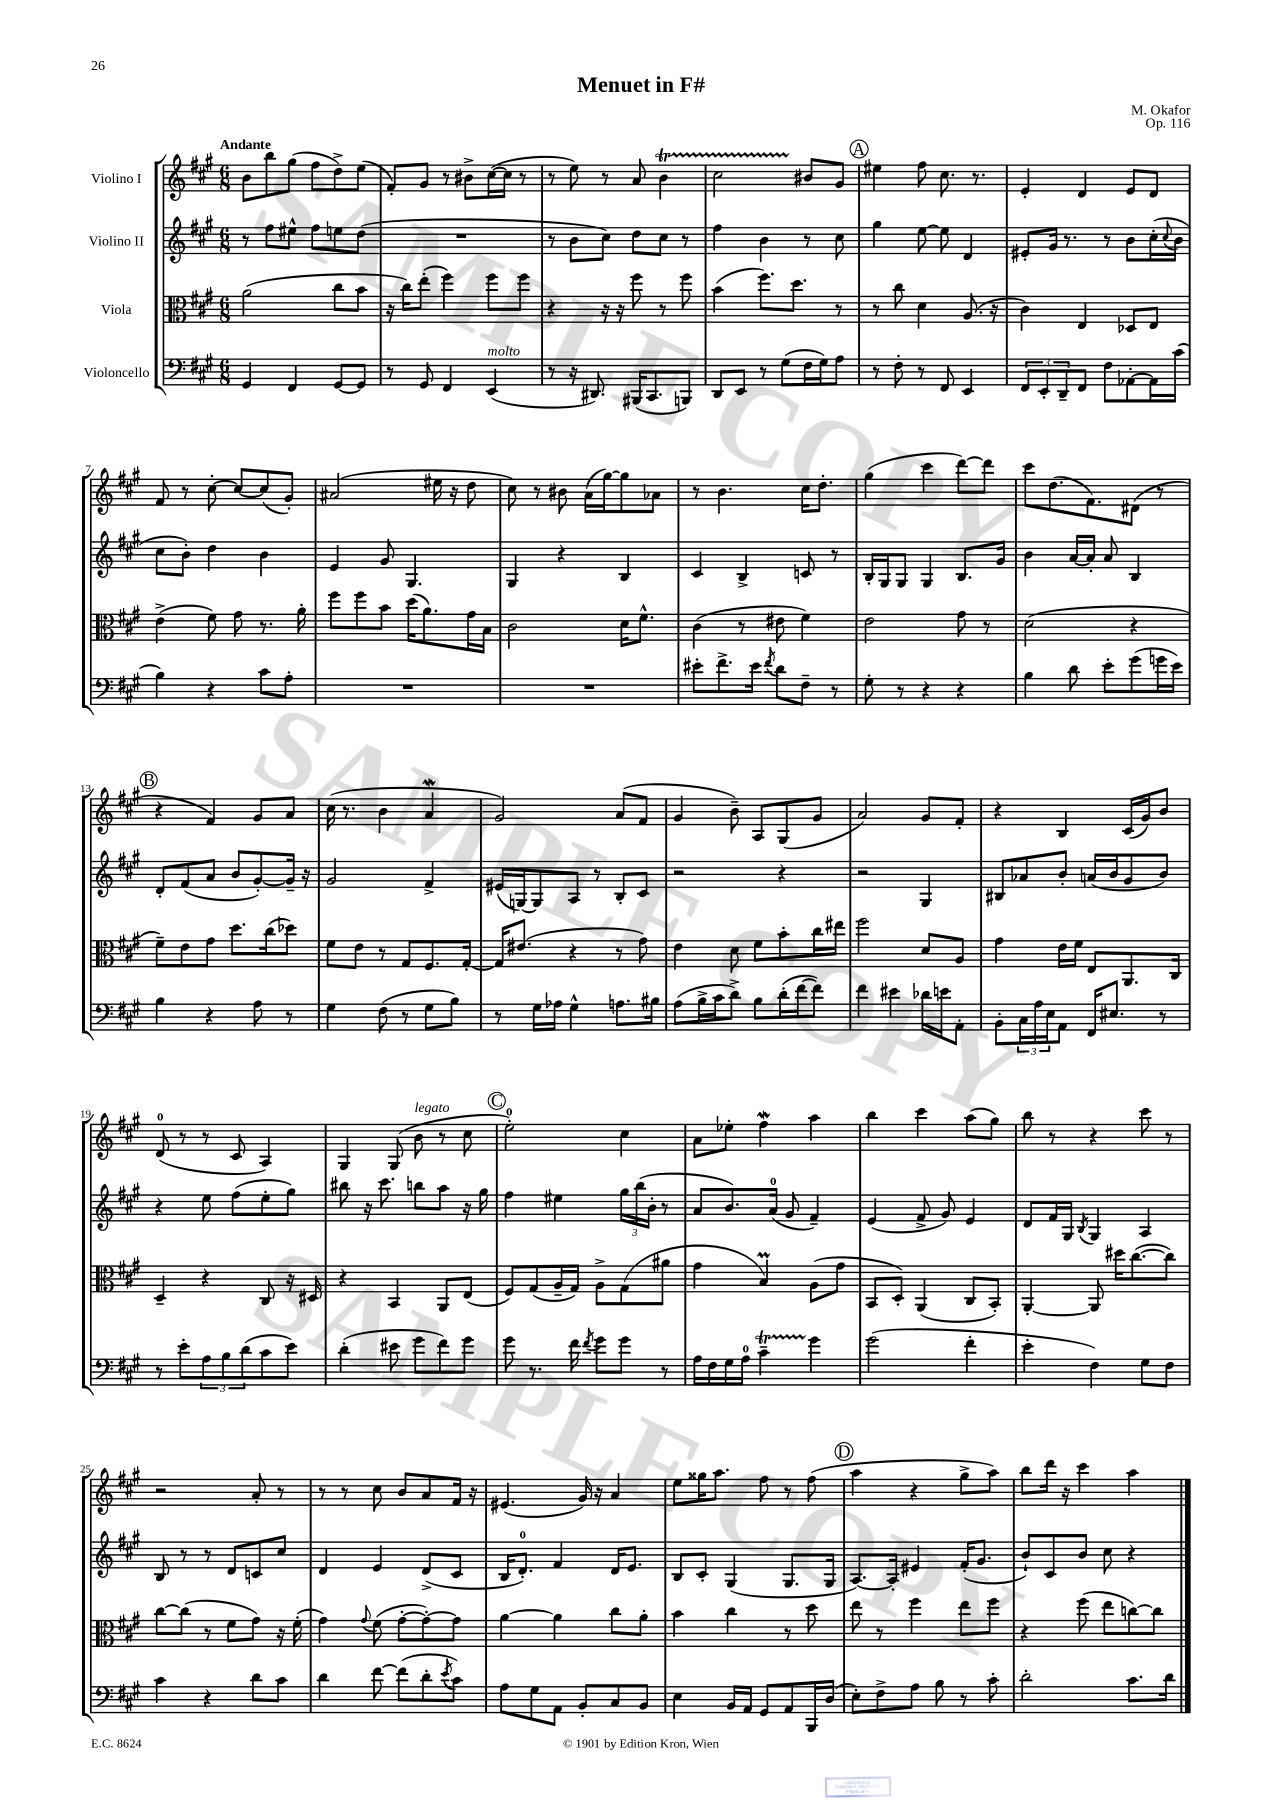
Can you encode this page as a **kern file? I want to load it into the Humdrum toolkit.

**kern	**kern	**kern	**kern
*staff4	*staff3	*staff2	*staff1
*clefF4	*clefC3	*clefG2	*clefG2
*k[f#c#g#]	*k[f#c#g#]	*k[f#c#g#]	*k[f#c#g#]
*M6/8	*M6/8	*M6/8	*M6/8
4GG#/	(2a\	8r	8b\L
.	.	8ff#\L	8bb\
4FF#/	.	8ee#^^\J	(8gg#\J
.	.	8ff#\L	8ff#\L
[8GG#/L	8cc#\L	8ee\	8dd^\)
8GG#/]J	8b\J	(8dd\J	(8ee\J
=	=	=	=
8r	16r	2.r	8f#'/L)
.	16cc#\LK)	.	.
8GG#/	(8ee'\J	.	8g#/J
4FF#/	4ff#\)	.	8r
.	.	.	8b#^\L
(4EE/	8ff#\L	.	([16cc#\L
.	.	.	16cc#\]JJ
.	8ff#\J	.	8r
=	=	=	=
8r	4r	8r	8r
16r	.	8b\L	8ee\)
8.DD#/)	.	.	.
.	16r	8cc#\J)	8r
.	16r	.	.
(16BBB#/LK	8ff#\	8dd\L	8a/
8.CC#/	.	.	.
.	8r	8cc#\J	4b\
8BBB/J)	8ff#\	8r	.
=	=	=	=
8DD/L	(4b\	4ff#\	2cc#\
8EE/J	.	.	.
8r	8.ff#\L)	4b\	.
(8G#\L	.	.	.
.	8.dd\J	.	.
16F#\L	.	8r	8b#/L
16G#\J)	.	.	.
8A\J	8r	8cc#\	8g#/J
=	=	=	=
8r	8r	4gg#\	4ee#\
8F#'\	8cc#\	.	.
8r	4d\	[8ee\	8ff#\
8FF#/	.	8ee\]	8.cc#\
4EE/	(8.A/	4d/	.
.	.	.	8.r
.	16r	.	.
=	=	=	=
12FF#/L	4c#\)	8e#'/L	4e'/
12EE'/	.	.	.
.	.	16g#/Jk	.
12DD~/	.	.	.
.	.	8.r	.
8FF#/J	4E/	.	4d/
8F#\L	.	8r	.
[8AA-'\	8D-/L	8b\L	8e/L
16AA-\]L	8E/J	(16cc#'\L	8d/J
.	.	8qqcc#/	.
(16c#\JJ	.	16b\JJ	.
=	=	=	=
4B\)	(4e^\	8cc#\L	8f#/
.	.	8b'\J)	8r
4r	8f#\)	4dd\	[8cc#'\
.	8g#\	.	8cc#/_L
8c#\L	8.r	4b\	(8cc#/]
8A'\J	.	.	8g#'/J)
.	16a'\	.	.
=	=	=	=
2.r	8ff#\L	4e/	(2a#/
.	8ff#\	.	.
.	8b\J	8g#/	.
.	(16dd\LK	4.G#/	.
.	8.a\)	.	.
.	.	.	16ee#\
.	.	.	16r
.	16g#\L	.	8dd\
.	16B\JJ	.	.
=	=	=	=
2.r	2c#\	4G#/	8cc#\)
.	.	.	8r
.	.	4r	8b#\
.	.	.	(16a\LL
.	.	.	[16gg#\J)
.	16d\LK	4B/	8gg#\]
.	8.f#^^\J	.	.
.	.	.	8a-\J
=	=	=	=
8e#'\L	(4c#\	4c#/	8r
8.f#^\	.	.	4.b\
.	8r	4B^/	.
16e#\Jk	.	.	.
8qf#/	.	.	.
8d\L	8e#\	.	.
8F#~\J	4f#\)	8c/	16cc#\LK
.	.	.	8.dd'\J
8r	.	8r	.
=	=	=	=
8G#'\	2e\	16B'/LL	(4gg#\
.	.	16G#/J	.
8r	.	8G#/J	.
4r	.	4G#/	4ccc#\
4r	8g#\	8.B/L	[8ddd\L)
.	8r	.	8ddd\]J
.	.	16g#/Jk	.
=	=	=	=
4B\	(2d\	4b\	8ccc#\L
.	.	.	(8.dd\
8d\	.	[16a/LL	.
.	.	16a'/]JJ	8.f#\)
8e'\L	.	8a/	.
(8g#\	4r	4B/	(8d#\J
16g\L	.	.	8r
16e\JJ)	.	.	.
=	=	=	=
4B\	8f#~\L)	8d'/L	4r
.	8e\	(8f#/	.
4r	8g#\J	8a/J	4f#/)
.	8.dd\L	8b/L	.
8A\	.	[8g#'/)	8g#/L
.	(16cc#\k	.	.
8r	8dd-\J)	16g#~/]Jk	8a/J
.	.	16r	.
=	=	=	=
4G#\	8f#\L	2g#/	(16cc#\
.	.	.	8.r
.	8e\J	.	.
(8F#\	8r	.	4b\
8r	8G#/L	.	.
8G#\L	8.F#/	4f#^/	4a/
8B\J)	.	.	.
.	[16G#'/Jk	.	.
=	=	=	=
8r	16G#/]LK	(16e#/LL	2g#/)
.	(8.e#/J	[16G/J)	.
16G#\LL	.	8G/]	.
16A-\JJ	.	.	.
4G#^^\	4r	8A/J	.
.	.	8r	.
8.A\L	8r	8B'/L	(8a/L
.	8g#\)	8c#/J	8f#/J
16B#\Jk	.	.	.
=	=	=	=
(8A\L	4e\	2r	4g#/
16B^\L	.	.	.
16c#\J	.	.	.
8d^\J)	8d\	.	8b~\)
8B\L	8f#\L	.	8A/L
(16d'\L	8b'\	4r	(8G#/
[16f#\J	.	.	.
8f#\]J)	16cc#\L	.	8g#/J
.	16ee#\JJ	.	.
=	=	=	=
4f#\	2ff#\	2r	2a/)
4e#\	.	.	.
16d-\LL	8d/L	4G#/	8g#/L
16e\J	.	.	.
8AA'\J	8A/J	.	8f#'/J
=	=	=	=
8BB'\L	4g#\	8B#/L	4r
24C#\L	.	8a-/	.
24A\	.	.	.
24E\J	.	.	.
8AA\J	16e\LL	8b'/J	4B/
.	16f#\JJ	.	.
16FF#/LK	8E/L	(16a/LL	.
8.E#/J	.	16b/J	.
.	8.AA/	8g#/	(16c#/LL
.	.	.	16g#/J)
8r	.	8b/J)	8b/J
.	16C#/Jk	.	.
=	=	=	=
8r	4D~/	4r	(8d/
8e'\L	.	.	8r
12A\	4r	8ee\	8r
12B\	.	.	.
.	.	(8ff#\L	8c#/
(12d\	.	.	.
8c#\	8C#/	8ee'\	4A/)
8e\J)	16r	8gg#\J)	.
.	16D#/	.	.
=	=	=	=
(4d'\	4r	8bb#\	4G#/
.	.	16r	.
.	.	8.ccc#\	.
8e#\	4BB/	.	(8G#/
8g#\L	.	8bb\L	8b\
8f#\)	8AA/L	8aa\J	8r
8g#\J	(8E/J	16r	8cc#\
.	.	16gg#\	.
=	=	=	=
8g#\	8F#/L)	4ff#\	2ee'\)
8.r	(8G#/	.	.
.	16A~/L	4ee#\	.
16f#\	16G#/JJ)	.	.
8qf#/	.	.	.
8g#\L	8A^\L	.	.
8g#\J	(8G#\	24gg#\LL	4cc#\
.	.	(24bb\	.
.	.	24b'\JJ	.
8r	8a#\J	8r	.
=	=	=	=
16A\LL	4g#\	8a/L	8a\L
16F#\	.	.	.
16G#\	.	8.b/)	8ee-'\J
16A\JJ	.	.	.
4c#~\	4B/)	.	4ff#\
.	.	(16a/Jk	.
.	.	8g#/	.
4g#\	(8A\L	4f#~/)	4aa\
.	8g#\J	.	.
=	=	=	=
(2g#\	8BB/L	(4e/	4bb\
.	8D'/J)	.	.
.	(4AA/	8f#^/	4ccc#\
.	.	8g#/)	.
4f#'\	8C#/L	4e/	(8aa\L
.	8BB'/J)	.	8gg#\J)
=	=	=	=
4e'\	[4AA'/	8d/L	8bb\
.	.	16f#/L	8r
.	.	16G#/JJ	.
.	.	8qB/	.
4F#\)	8AA/]	4G#/	4r
.	16dd#\LK	.	.
.	([8.cc#\	.	.
8G#\L	.	4A/	8ccc#\
8F#\J	8cc#\]J)	.	8r
=	=	=	=
4c#\	[8cc#\L	8B/	2r
.	(8cc#\]J	8r	.
4r	8r	8r	.
.	8f#\L	8d/L	.
8d\L	8g#\J)	8c/	8a'/
8c#\J	16r	8cc#/J	8r
.	(16f#'\	.	.
=	=	=	=
4d\	4g#\)	4d/	8r
.	.	.	8r
.	8qqg#/	.	.
[8f#\	(8f#\	4e/	8cc#\
(8f#\]L	[8g#'\L	.	8b/L
8d'\	8g#'\_)	(8d^/L	8a/
8qe/	.	.	.
8c#\J)	8g#\]J	8c#/J	16f#/Jk
.	.	.	16r
=	=	=	=
8A\L	[4a\	16B/LK	(4.e#/
.	.	8.d'/J)	.
8G#\	.	.	.
8AA\J	4a\]	4f#/	.
8BB'/L	.	.	16g#/)
.	.	.	16r
8C#/	8cc#\L	16d/LK	4a/
.	.	8.e/J	.
8BB/J	8a'\J	.	.
=	=	=	=
4E\	4b\	8B/L	8ee\L
.	.	8c#'/J	16gg##\K
.	.	.	8.aa\J
16BB/LL	4cc#\	(4G#/	.
16AA/JJ	.	.	.
8GG#/L	.	.	8ff#\
8AA/	8r	8.G#/L	8r
16BBB/L	8dd\	.	(8ff#\
(16D/JJ	.	16G#/Jk	.
=	=	=	=
8E'\L)	8ee\	[8.A/L)	4aa\
8F#^\	8r	.	.
.	.	16A'/]Jk	.
8A\J	4ff#\	4e#/	4r
8B\	.	.	.
8r	8ee\L	(16f#'/LK	8gg#^\L
.	.	8.g#/J	.
8c#'\	8ff#\J	.	8aa\J)
=	=	=	=
2d'\	4r	8b`/L)	8bb\L
.	.	8c#/	16ddd\Jk
.	.	.	16r
.	(8ff#\	8b/J	4ccc#\
.	8ee\L	8cc#\	.
8.c#\L	[8cc\)	4r	4aa\
.	8cc\]J	.	.
16d\Jk	.	.	.
==	==	==	==
*-	*-	*-	*-
